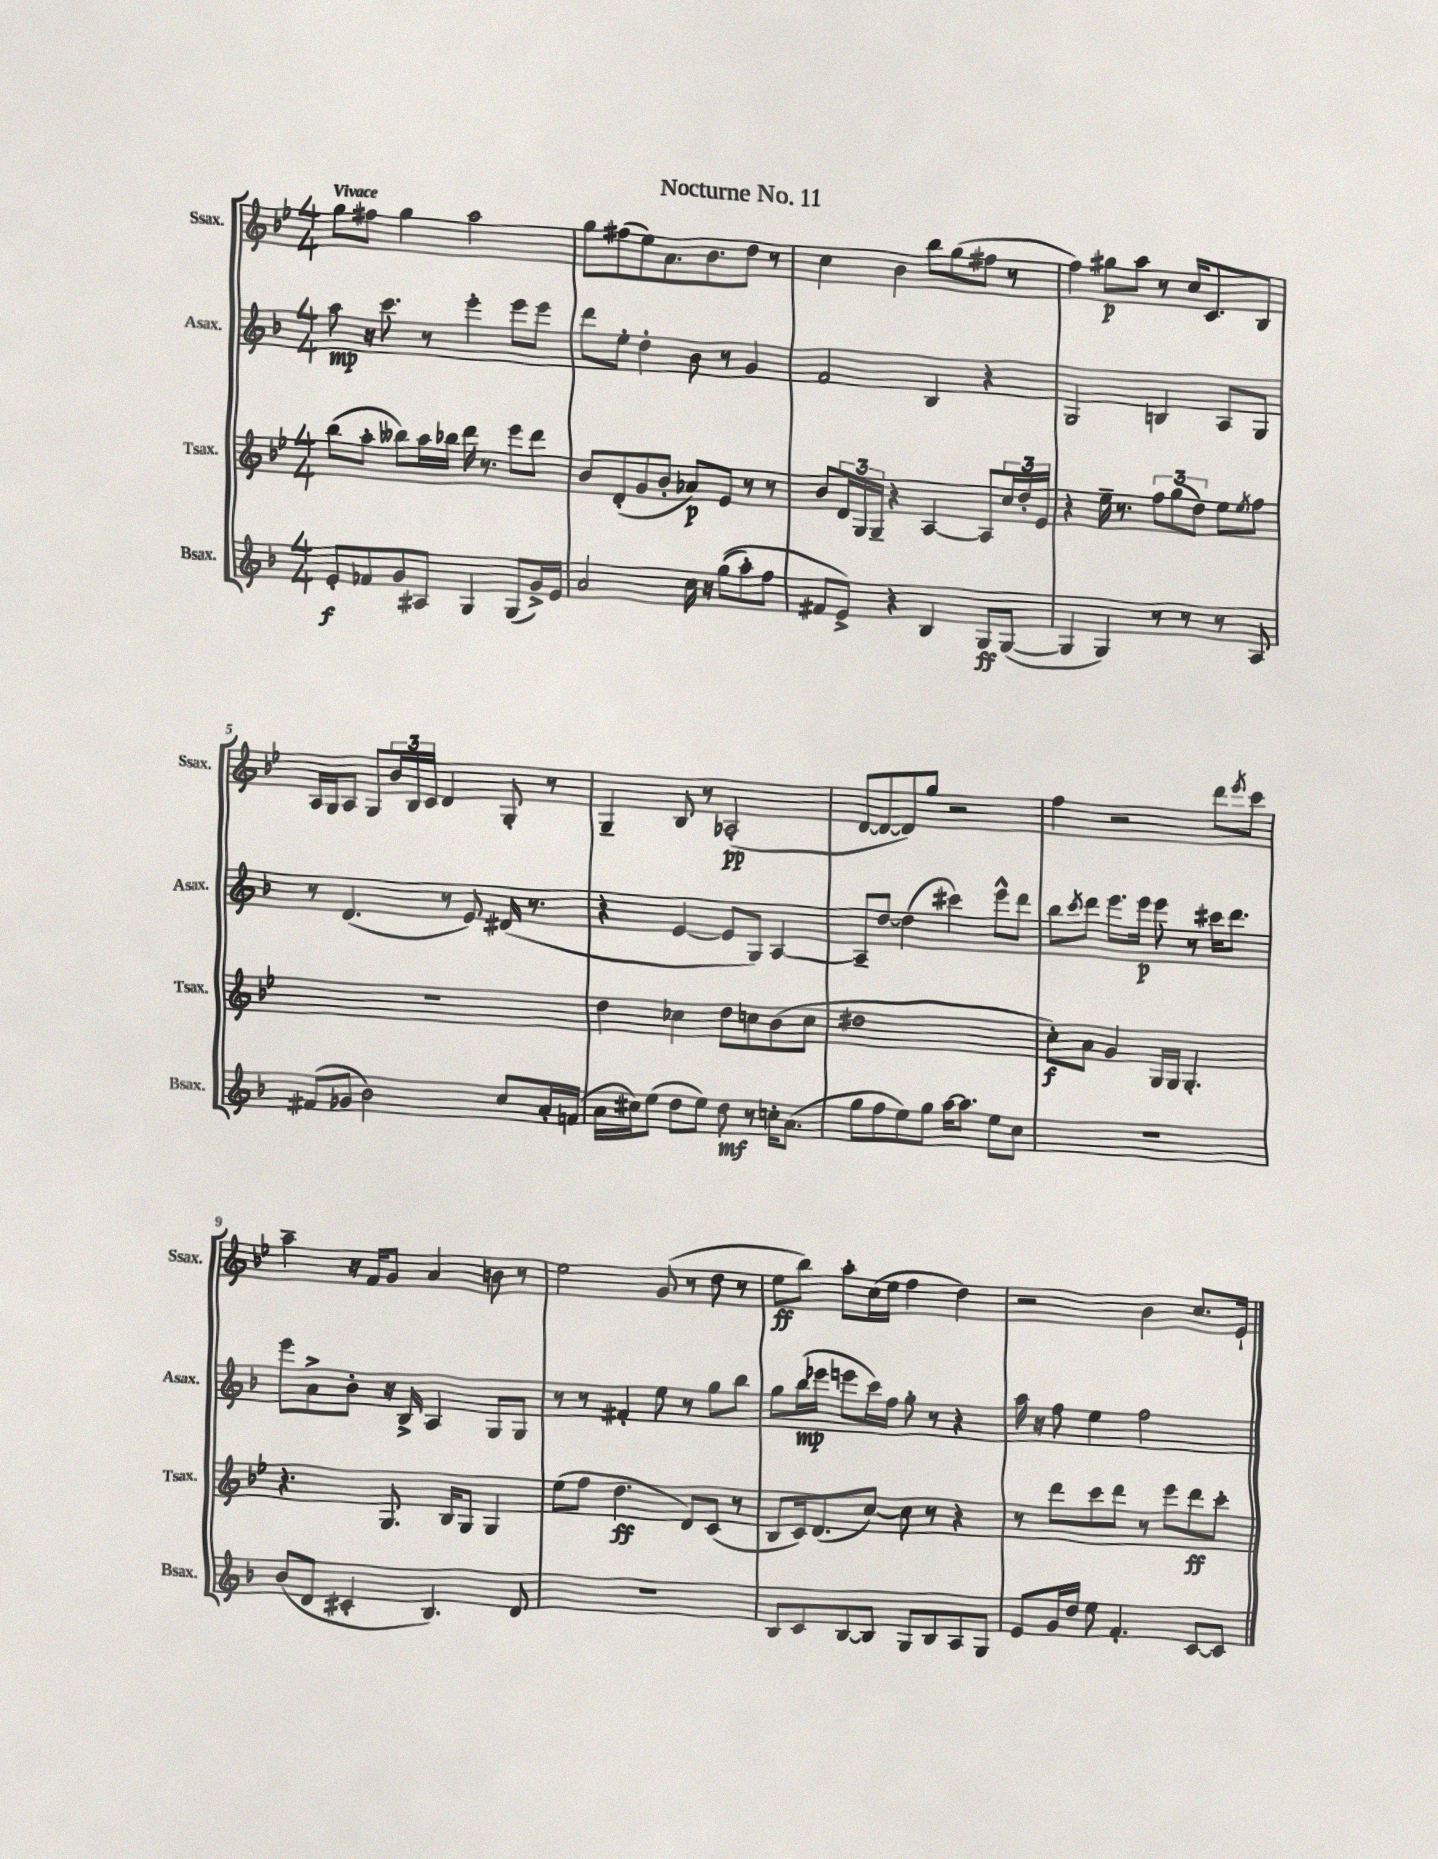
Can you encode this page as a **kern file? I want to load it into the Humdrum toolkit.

**kern	**dynam	**kern	**dynam	**kern	**dynam	**kern	**dynam
*part4	*part4	*part3	*part3	*part2	*part2	*part1	*part1
*staff4	*staff4	*staff3	*staff3	*staff2	*staff2	*staff1	*staff1
*I"Bsax.	*	*I"Tsax.	*	*I"Asax.	*	*I"Ssax.	*
*I'Bsax.	*	*I'Tsax.	*	*I'Asax.	*	*I'Ssax.	*
*clefG2	*	*clefG2	*	*clefG2	*	*clefG2	*
*k[b-]	*	*k[b-e-]	*	*k[b-]	*	*k[b-e-]	*
*M4/4	*	*M4/4	*	*M4/4	*	*M4/4	*
=1	=1	=1	=1	=1	=1	=1	=1
!	!	!	!	!	!	!LO:TX:a:B:t=Vivace	!
8e'/L	f	(8bb-\L	.	8aa\	mp	8gg\L	.
8f-X/	.	8aa'\J	.	16r	.	8ff#X\J	.
.	.	.	.	8.ccc\	.	.	.
8g/	.	8bb--X\L)	.	.	.	4gg\	.
8A#X/J	.	16aa\L	.	8r	.	.	.
.	.	16bb-X\JJ	.	.	.	.	.
4G/	.	16ddd\	.	4eee'\	.	2aa\	.
.	.	8.r	.	.	.	.	.
(8G/L	.	8eee-\L	.	8eee\L	.	.	.
16g^/L)	.	8ddd\J	.	8eee\J	.	.	.
16e/JJ	.	.	.	.	.	.	.
=2	=2	=2	=2	=2	=2	=2	=2
2a/	.	8b-/L	.	8ddd\L	.	8gg\L	.
.	.	(8d'/	.	8ee'\J	.	(8ff#X\	.
.	.	8g/	.	4dd'\	.	8ee-\)	.
.	.	8b-'/J	.	.	.	8.a\	.
16cc\	.	8a-X/L)	p	8b-\	.	.	.
16r	.	.	.	.	.	8.b-\	.
((8gg\L	.	8e-/J	.	8r	.	.	.
8aa'\)	.	8r	.	4g/	.	8dd\J	.
8ff\J	.	8r	.	.	.	8r	.
=3	=3	=3	=3	=3	=3	=3	=3
8f#X/L	.	8b-/L	.	2f/	.	4cc\	.
8e^/J)	.	24d/L	.	.	.	.	.
.	.	24G/	.	.	.	.	.
.	.	24G~/JJ	.	.	.	.	.
4r	.	4r	.	.	.	4b-\	.
4B-/	.	[4A/	.	4B-/	.	8bb-\L	.
.	.	.	.	.	.	(8gg\	.
8G/L	ff	8A/L]	.	4r	.	8ff#X\J	.
([8G/J	.	24cc/L	.	.	.	8r	.
.	.	24dd'/	.	.	.	.	.
.	.	24e-/JJ	.	.	.	.	.
=4	=4	=4	=4	=4	=4	=4	=4
4G/]	.	4r	.	2G/	.	4ff\)	.
4G/)	.	16ee-~\	.	.	.	8gg#X\L	p
.	.	8.r	.	.	.	.	.
.	.	.	.	.	.	8aa\J	.
8r	.	12ff\L	.	4Bn/	.	8r	.
.	.	(12gg\	.	.	.	.	.
8r	.	.	.	.	.	16cc/KL	.
.	.	12dd\J)	.	.	.	.	.
.	.	.	.	.	.	8.c/	.
8r	.	8ee-\L	.	8A/L	.	.	.
.	.	8qee-/	.	.	.	.	.
8A/	.	8ff\J	.	8G/J	.	8B-/J	.
!!LO:LB:g=z
=5	=5	=5	=5	=5	=5	=5	=5
(8f#X/L	.	1r	.	8r	.	16A/LL	.
.	.	.	.	.	.	16G/J	.
8g-X/J	.	.	.	(4.d/	.	8A/J	.
2b-\)	.	.	.	.	.	8G/L	.
.	.	.	.	.	.	24b-/L	.
.	.	.	.	.	.	24B-/	.
.	.	.	.	.	.	24c/JJ	.
.	.	.	.	8r	.	4d/	.
.	.	.	.	8e/)	.	.	.
8cc/L	.	.	.	(16d#X/	.	8G'/	.
.	.	.	.	8.r	.	.	.
16a'/L	.	.	.	.	.	8r	.
(16fn/JJ	.	.	.	.	.	.	.
=6	=6	=6	=6	=6	=6	=6	=6
16a\LL	.	4dd\	.	4r	.	4G~/	.
16cc#X\J)	.	.	.	.	.	.	.
(8ee\J	.	.	.	.	.	.	.
8dd\L	.	4cc-X\	.	[4e/	.	8B-/	.
8ee\J)	.	.	.	.	.	8r	.
8dd\	mf	8dd\L	.	8e/L]	.	(2A-X'/	pp
8r	.	8ccn\	.	8G/J)	.	.	.
16ccn'\KL	.	(8b-\	.	[4A/	.	.	.
(8.a\J	.	.	.	.	.	.	.
.	.	8cc\J	.	.	.	.	.
=7	=7	=7	=7	=7	=7	=7	=7
8gg\L	.	1dd#X	.	8A~/L]	.	[8d/L	.
8ff\	.	.	.	[8dd/J	.	8d/_	.
8ee\)	.	.	.	(4dd\]	.	8d/])	.
8gg\J	.	.	.	.	.	8gg/J	.
[16aa\KL	.	.	.	4ccc#X\)	.	2r	.
8.aa\J]	.	.	.	.	.	.	.
8ee\L	.	.	.	8eee^^\L	.	.	.
8cc\J	.	.	.	8ddd\J	.	.	.
=8	=8	=8	=8	=8	=8	=8	=8
1r	.	8cc'\L)	f	8bb-\L	.	4ff\	.
.	.	.	.	8qccc/	.	.	.
.	.	8a\J	.	8ddd\J	.	.	.
.	.	4g/	.	8.eee\L	.	2r	.
.	.	.	.	16eee\Jk	p	.	.
.	.	16G/LL	.	8eee\	.	.	.
.	.	16G/JJ	.	.	.	.	.
.	.	4.G'/	.	8r	.	.	.
.	.	.	.	16ccc#X\KL	.	8ddd\L	.
.	.	.	.	8.ddd\J	.	.	.
.	.	.	.	.	.	8qeee-/	.
.	.	.	.	.	.	8ccc\J	.
!!LO:LB:g=z
=9	=9	=9	=9	=9	=9	=9	=9
(8b-/L	.	4.r	.	8eee\L	.	4aa~\	.
8d/J	.	.	.	8a^\	.	.	.
4c#X'/	.	.	.	8b-'\J	.	16r	.
.	.	.	.	.	.	16f/KL	.
.	.	8.G/	.	16r	.	8g/J	.
.	.	.	.	16B-^/	.	.	.
4.B-/)	.	.	.	4A/	.	4a/	.
.	.	16B-/KL	.	.	.	.	.
.	.	8G/J	.	.	.	.	.
.	.	4G/	.	8G/L	.	8bn\	.
8d/	.	.	.	8G/J	.	8r	.
=10	=10	=10	=10	=10	=10	=10	=10
1r	.	(8ee-\L	.	8r	.	2ee-\	.
.	.	8ff\J	.	8r	.	.	.
.	.	4.dd\	ff	4f#X'/	.	.	.
.	.	.	.	8ee\	.	(8g/	.
.	.	8d/L)	.	8r	.	8r	.
.	.	(8c/J	.	8gg\L	.	8dd\	.
.	.	8r	.	8bb-\J	.	8r	.
=11	=11	=11	=11	=11	=11	=11	=11
8B-/L	.	8B-/L	.	8gg\L	.	8ee-\L	ff
8c/	.	16c/k)	.	(16bb-\L	mp	8bb-\J)	.
.	.	(8.d/	.	16eee-X\JJ	.	.	.
[8B-/	.	.	.	8eeen\L	.	8aa'\L	.
8B-/J]	.	[8cc/J)	.	16ccc\L)	.	(16cc\L	.
.	.	.	.	16ff\JJ	.	16ee-\JJ	.
8G/L	.	8cc\]	.	8gg'\	.	4ff\	.
8B-/	.	8r	.	8r	.	.	.
8A/	.	4r	.	4r	.	4dd\)	.
8G/J	.	.	.	.	.	.	.
=12	=12	=12	=12	=12	=12	=12	=12
8e/L	.	8r	.	16aa\	.	2r	.
.	.	.	.	16r	.	.	.
16g/L	.	8ddd\L	.	8ff\	.	.	.
16dd/JJ	.	.	.	.	.	.	.
8ee\	.	8ccc\	.	4ee\	.	.	.
4.f'/	.	8ddd\J	.	.	.	.	.
.	.	8r	.	2ff\	.	4b-\	.
.	.	8eee-\L	.	.	.	.	.
[8c/L	.	8ddd\	ff	.	.	8.cc/L	.
8c/J]	.	8ccc'\J	.	.	.	.	.
.	.	.	.	.	.	16e-`/Jk	.
==	==	==	==	==	==	==	==
*-	*-	*-	*-	*-	*-	*-	*-
